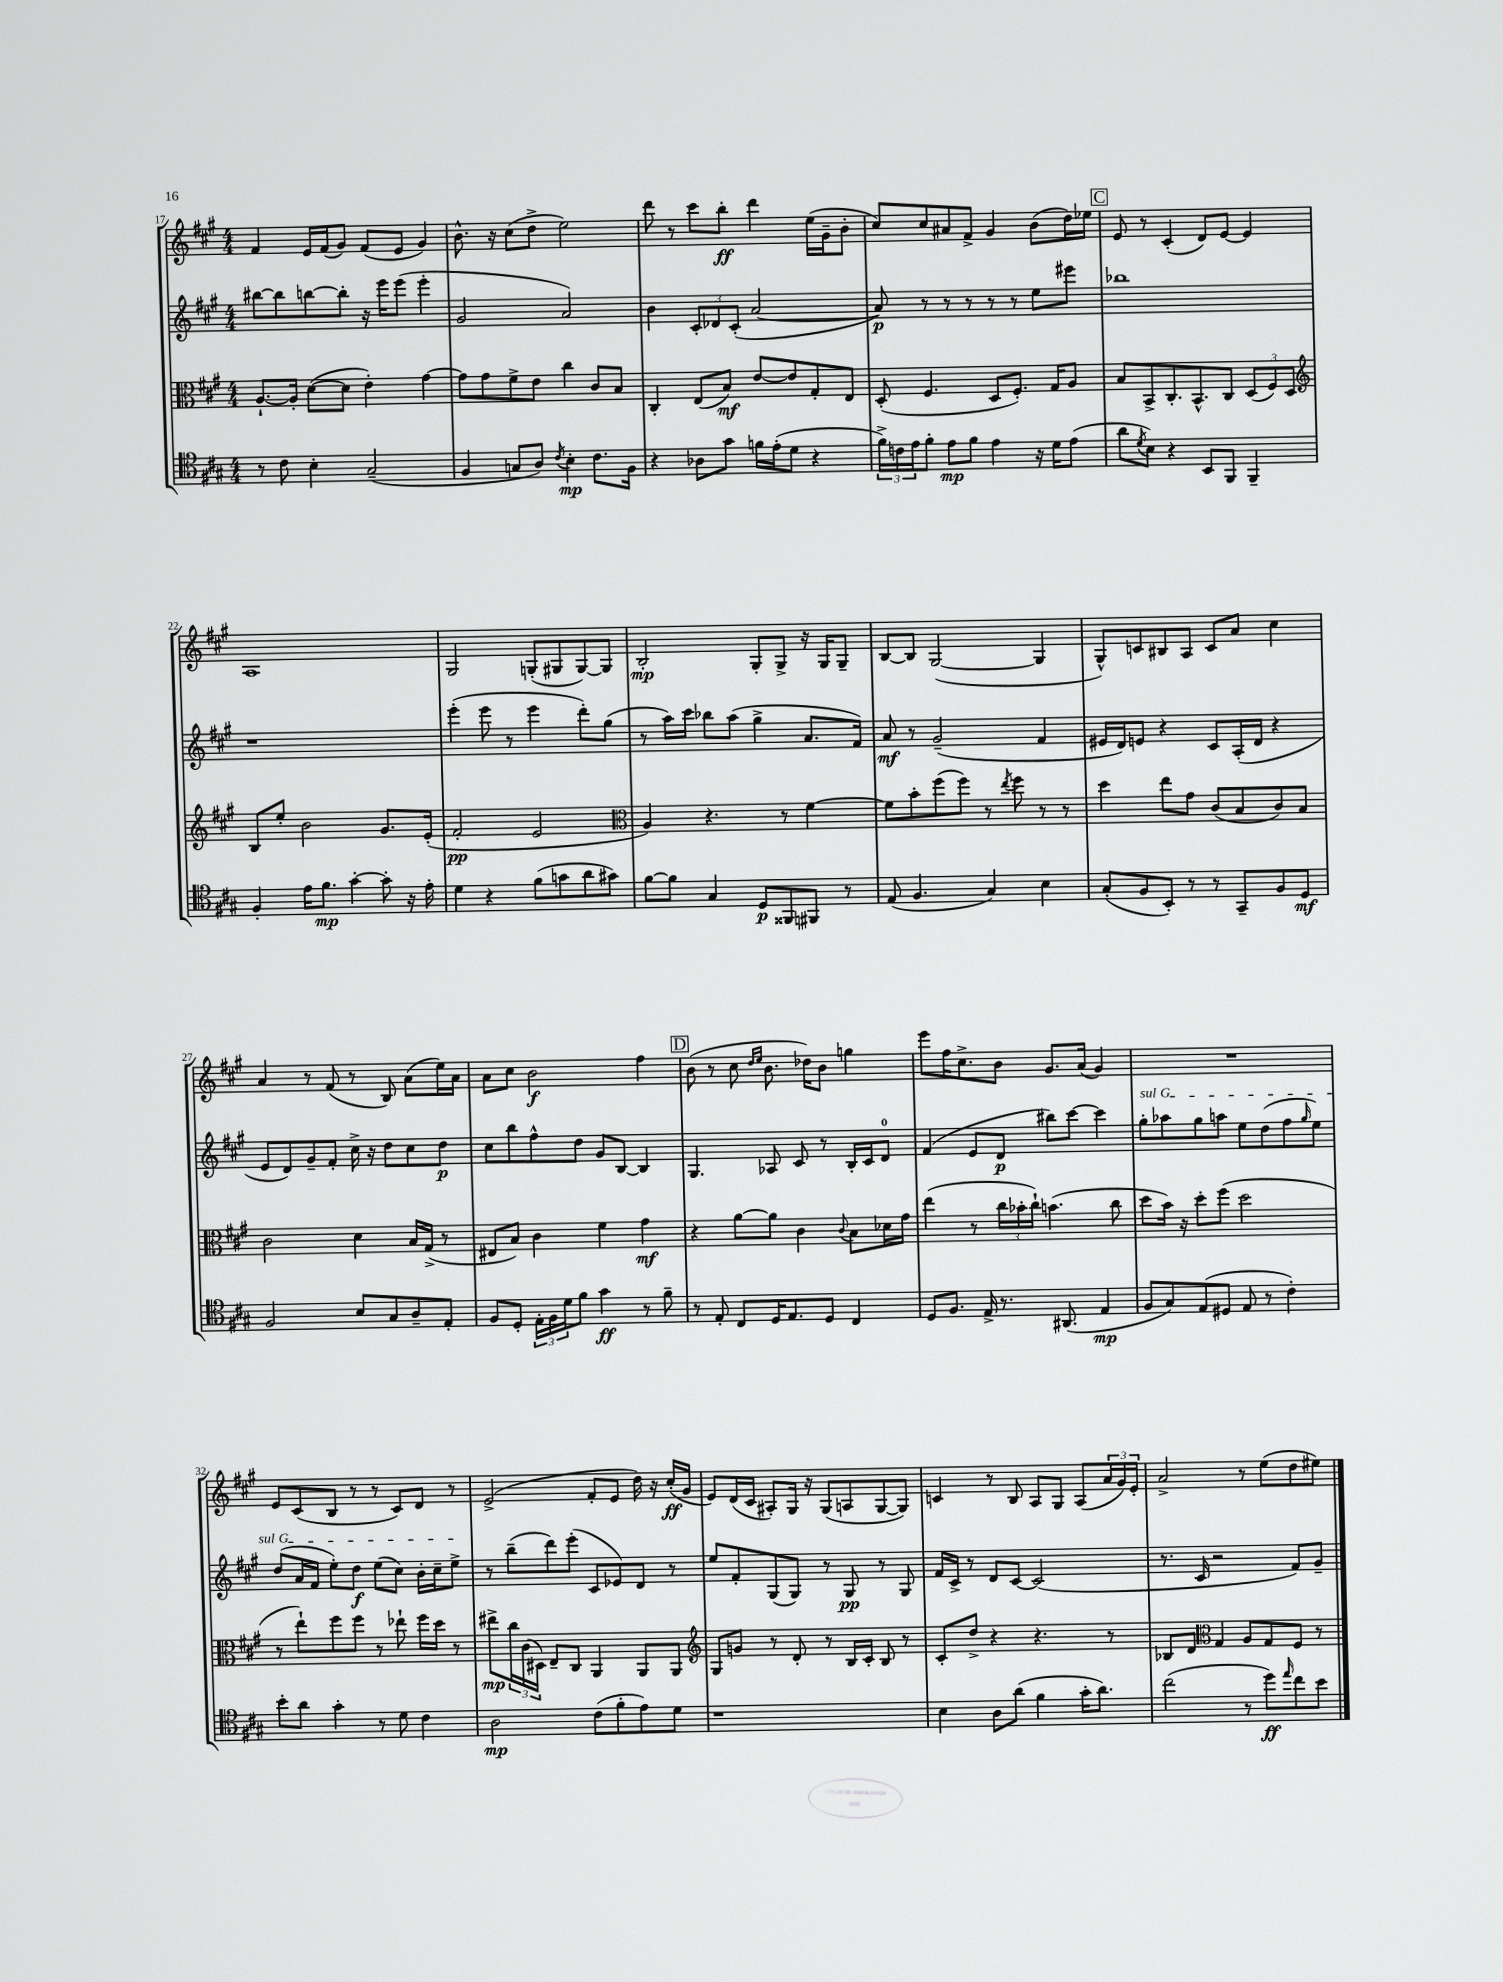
<<
\new StaffGroup <<
\new Staff = "s0" {
    \clef treble \key a \major \numericTimeSignature \time 4/4
    fis'4 e'16 fis'16( gis'8) fis'8( e'8 gis'4) |
    b'8.-^ r16 cis''8( d''8-> e''2) |
    d'''8 r8 cis'''8 b''8-.\ff d'''4 e''16( gis'16-- b'8-. |
    cis''8) cis''8 ais'8 fis'8-> gis'4 b'8( d''16) ees''16 |
    \mark \markup { \box "C" } e'8 r8 cis'4-.( d'8) e'8~ e'4 |
    a1 |
    gis2 g8-.( gis8 gis8~) gis8 |
    b2-.\mp gis8-. gis8-> r16 gis16 gis8-- |
    b8~ b8 gis2~( gis4 |
    gis8-^) c'8 bis8 a8 c'8 a'8 cis''4 |
    a'4 r8 fis'8( r8 b8) a'8( e''16) a'16 |
    a'8 cis''8 b'2\f fis''4 |
    \mark \markup { \box "D" } b'8( r8 cis''8 \grace { d''16 e''16 } b'8. des''16) b'8 g''4 |
    e'''8 fis''16 cis''8.-> b'8 gis'8. a'16( gis'4) |
    R1 |
    e'8 cis'8( b8 r8 r8 cis'8) d'8 r8 |
    e'2->( fis'8-. e'8 d''16) r16 cis''16-.\ff( gis'16 |
    e'8) d'16( cis'16 ais8-.) gis16 r16 gis8( a8 gis8~ gis8) |
    c'4 r8 b8 a8 gis8 a8( \tuplet 3/2 { a'16 gis'16) e'16-. } |
    a'2-> r8 e''8( d''8 eis''8) \bar "|." |
}
\new Staff = "s1" {
    \clef treble \key a \major \numericTimeSignature \time 4/4
    bis''8~ bis''8 b''8~ b''8-. r16 e'''16 e'''8( e'''4-. |
    gis'2 a'2) |
    b'4 \tuplet 3/2 { cis'8-. des'8 cis'8-.( } a'2~ |
    a'8\p) r8 r8 r8 r8 r8 e''8 eis'''8 |
    \mark \markup { \box "C" } bes''1 |
    r1 |
    e'''4-.( e'''8 r8 e'''4 d'''8-.) gis''8( |
    r8 a''16) cis'''16 bes''8 a''8( gis''4-> a'8. fis'16) |
    a'8\mf r8 gis'2--( fis'4 |
    eis'16 d'16) e'8 r4 cis'8 a16-.( d'16 r4 |
    e'8 d'8) gis'8-- fis'8-. cis''16-> r16 d''8 cis''8 d''8\p |
    cis''8 b''8 fis''8-^ d''8 gis'8 b8~ b4 |
    \mark \markup { \box "D" } gis4. aes8 cis'8 r8 b16-. cis'16 d'8-0 |
    fis'4( e'8 d'8\p bis''8) cis'''8~ cis'''4 |
    \once \override TextSpanner.bound-details.left.text = \markup { \italic "sul G" } gis''8-.\startTextSpan aes''8 gis''8 a''8 e''8 d''8( fis''8 \grace { gis''16 } e''8) |
    d''8( a'16 fis'16 e''8-.) d''8\f e''8( cis''8) b'16-. cis''16-- e''8->\stopTextSpan |
    r8 b''8--( d'''8) e'''8-.( cis'8 ees'8) d'8 r8 |
    e''8 fis'8-. gis8( gis8) r8 gis8\pp r8 gis8 |
    fis'16 cis'16-> r8 d'8 cis'8~ cis'2( |
    r8. cis'16 r2 fis'8) gis'8-- \bar "|." |
}
\new Staff = "s2" {
    \clef alto \key a \major \numericTimeSignature \time 4/4
    a8.~-! a16-. d'8~( d'8 e'4-.) gis'4~ |
    gis'8 gis'8 fis'8-> e'8 cis''4 cis'8 b8 |
    cis4-. e8( b8\mf) e'8~ e'8 gis8-. e8 |
    d8-.( fis4. d8 fis8.-.) gis16 a8 |
    \mark \markup { \box "C" } b8 b,8-> cis8.-. b,8.-^ cis8 \tuplet 3/2 { d8( fis8) d8 } |
    \clef treble b8 e''8-. b'2 gis'8. e'16-.( |
    fis'2-.\pp e'2 |
    \clef alto a4) r4. r8 fis'4~ |
    fis'8 b'8-. fis''8( fis''8) r8 \acciaccatura { e''8 } fis''8 r8 r8 |
    d''4 e''8 gis'8 cis'8( b8 cis'8) b8 |
    cis'2 d'4 b16 gis16->( r8 |
    eis8 b8) cis'4 fis'4 gis'4\mf |
    \mark \markup { \box "D" } r4 a'8~ a'8 cis'4 \appoggiatura { cis'8 } b8 des'16 gis'16 |
    e''4( r8 \tuplet 3/2 { cis''16 bes'16-. cis''16-!) } b'4.( cis''8 |
    d''8 b'16) r16 d''8-. fis''8( d''2 |
    r8 e''8-!) fis''8 fis''8 r8 ees''8-! fis''16 d''16 r8 |
    eis''8->\mp \tuplet 3/2 { cis''16 cis'16( dis16) } e8-- cis8 a,4 a,8 a,8 |
    \clef treble gis8 g'8 r8 d'8-. r8 b16 cis'16-. b8 r8 |
    cis'8-. d''8-> r4 r4. r8 |
    bes8 d'8 \clef alto gis4 a8 gis8 fis8 r8 \bar "|." |
}
\new Staff = "s3" {
    \clef tenor \key a \major \numericTimeSignature \time 4/4
    r8 cis'8 b4-. gis2--( |
    fis4 g8 a8) \acciaccatura { cis'8 } b4-.\mp cis'8. fis16 |
    r4 aes8 gis'8 f'16 e'16-.( d'8 r4 |
    \tuplet 3/2 { fis'16->) c'16 e'16 } fis'8-. e'8\mp fis'8 e'4 r16 d'16 e'8( |
    \mark \markup { \box "C" } a'8 \acciaccatura { d'8 } b8) r4 b,8 fis,8 fis,4-- |
    fis4-. e'16 fis'8.\mp gis'4~-. gis'8-. r16 e'16-. |
    d'4 r4 fis'8( g'8 a'8 gis'8) |
    fis'8~ fis'8 gis4 d8\p fisis,8 fis,8 r8 |
    e8( fis4. gis4) b4 |
    gis8-.( fis8 b,8-.) r8 r8 gis,8-- fis8 d8\mf |
    fis2 b8 gis8 a8-- e8-. |
    fis8 d8-. \tuplet 3/2 { e16-. fis16 d'16 } fis'8 gis'4\ff r8 fis'8-- |
    \mark \markup { \box "D" } r8 e8-. cis8 d16 e8. d8 cis4 |
    d8 fis8. e16-> r8. ais,8.( e4\mp |
    fis8 gis8) e8( dis8 e8 r8 cis'4-.) |
    b'8-. a'8 gis'4-. r8 d'8 cis'4 |
    a2\mp cis'8( fis'8-. e'8) d'8 |
    r1 |
    b4 a8 a'8( fis'4 gis'16-. a'8.) |
    cis''2( r8 d''8\ff) \grace { e''16 } cis''8 b'8 \bar "|." |
}
>>
>>
\layout { \context { \Score currentBarNumber = #17 } }
